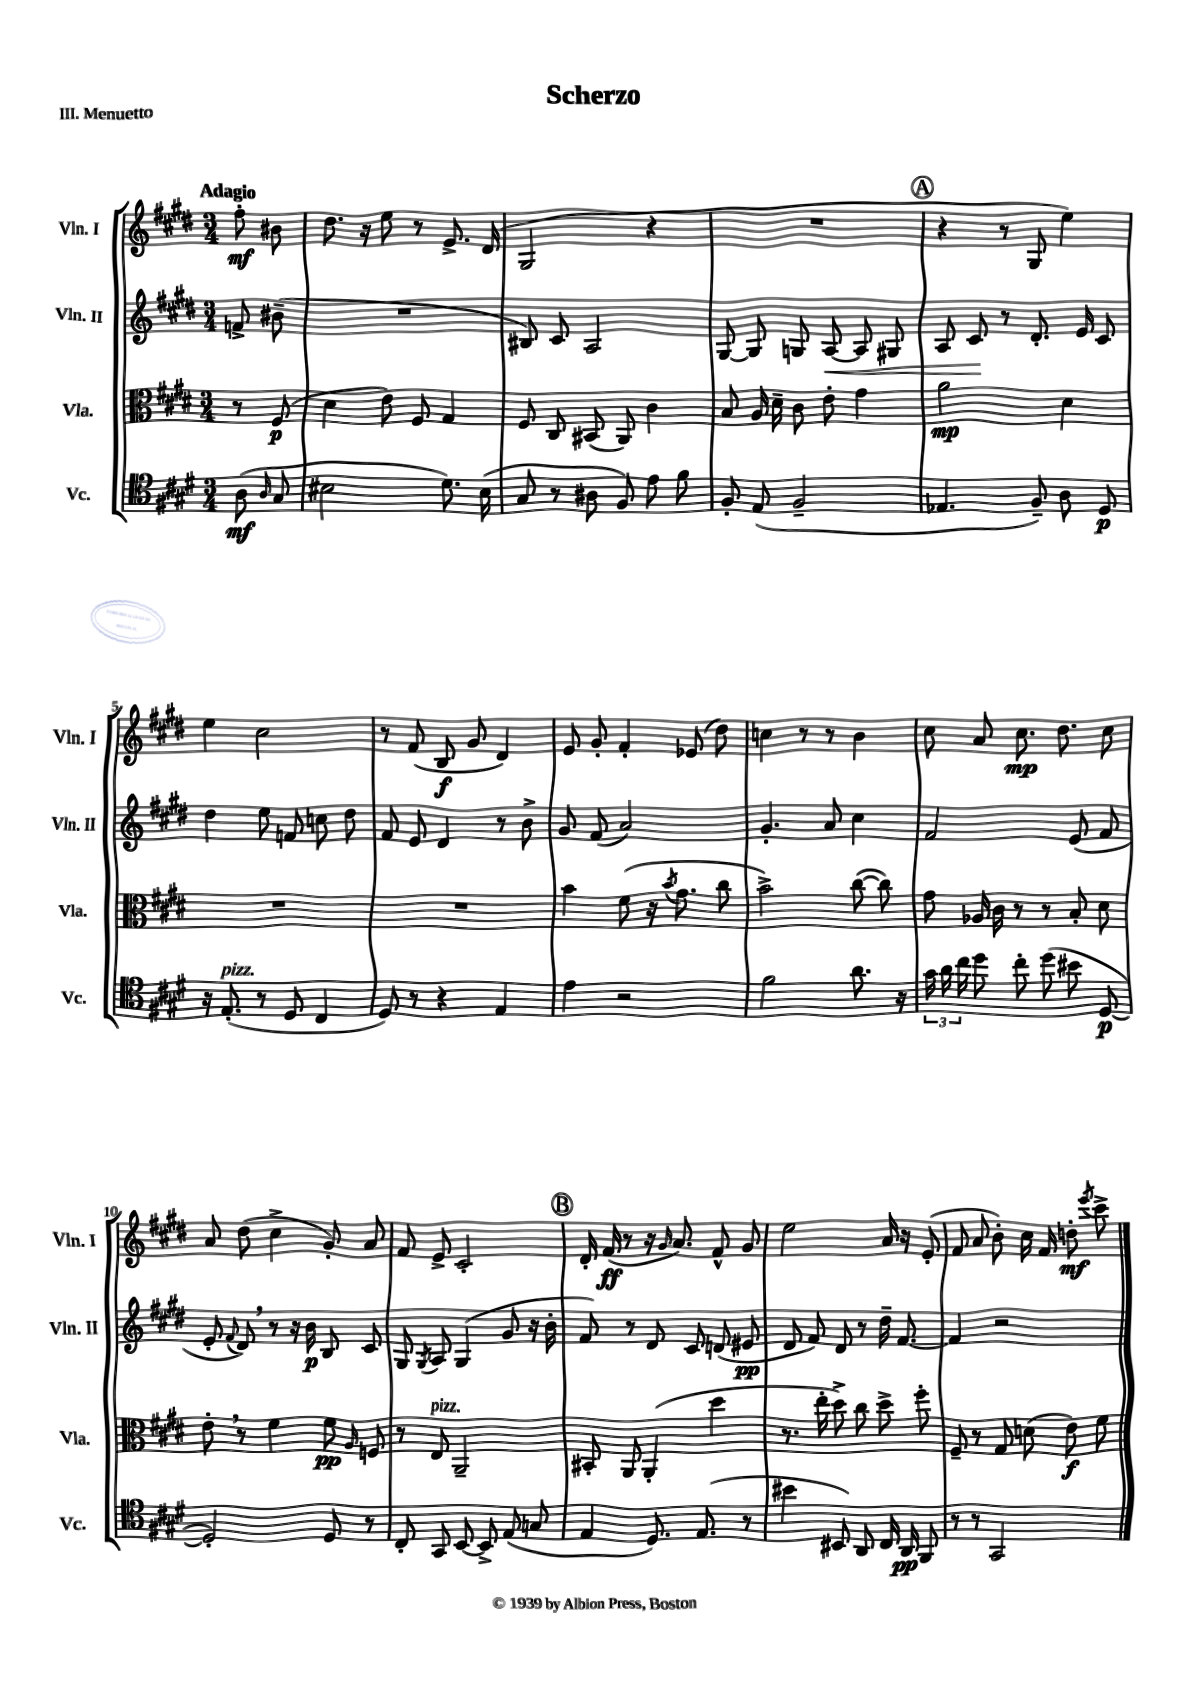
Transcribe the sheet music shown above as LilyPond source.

\header { title = "Scherzo" piece = "III. Menuetto" }
<<
\new StaffGroup <<
\new Staff = "s0" \with { instrumentName = "Vln. I" shortInstrumentName = "Vln. I" } {
    \clef treble \key e \major \numericTimeSignature \time 3/4 \partial 4 \tempo "Adagio"
    \autoBeamOff fis''8-.\mf bis'8 |
    dis''8. r16 e''8 r8 e'8.-> dis'16( |
    gis2 r4 |
    R2. |
    \mark \markup { \circle "A" } r4 r8 gis8 e''4) |
    e''4 cis''2 |
    r8 fis'8( b8\f gis'8 dis'4) |
    e'8 gis'8-. fis'4-. ees'8( dis''8) |
    c''4 r8 r8 b'4 |
    cis''8 a'8 cis''8.\mp dis''8. cis''8 |
    a'8 dis''8( cis''4-> gis'8-.) a'8 |
    fis'8 e'8-> cis'2-. |
    \mark \markup { \circle "B" } dis'16-. fis'16\ff( r8 r16 \grace { gis'16 } a'8.) fis'8-^ gis'8 |
    e''2 a'16 r16 e'8-.( |
    fis'8 a'8 b'8-.) cis''16 fis'16 d''8-.\mf \acciaccatura { e'''8 } cis'''8-> \bar "|." |
}
\new Staff = "s1" \with { instrumentName = "Vln. II" shortInstrumentName = "Vln. II" } {
    \clef treble \key e \major \numericTimeSignature \time 3/4 \partial 4
    \autoBeamOff f'8-> bis'8--( |
    R2. |
    bis8) cis'8 a2 |
    gis8~ gis8 g8 a8~\< a8 gis8 |
    \mark \markup { \circle "A" } a8 cis'8\! r8 dis'8.-. e'16 cis'8 |
    dis''4 e''8 f'8 c''8 dis''8 |
    fis'8 e'8 dis'4 r8 b'8-> |
    gis'8 fis'8( a'2) |
    gis'4.-. a'8 cis''4 |
    fis'2 e'8( fis'8 |
    e'8-. \appoggiatura { fis'8 } dis'8) \breathe r8 r16 b'16\p b8 cis'8 |
    gis8 \acciaccatura { gis8 } a8 gis4( gis'8 r16 b'16-. |
    \mark \markup { \circle "B" } fis'8) r8 dis'8 cis'8 d'8( eis'8\pp |
    dis'8 fis'8) dis'8 r8 dis''16-- fis'8.~ |
    fis'4 r2 \bar "|." |
}
\new Staff = "s2" \with { instrumentName = "Vla." shortInstrumentName = "Vla." } {
    \clef alto \key e \major \numericTimeSignature \time 3/4 \partial 4
    \autoBeamOff r8 fis8\p( |
    dis'4 e'8) fis8 gis4 |
    fis8 cis8 bis,8( a,8) cis'4 |
    b8 a16 dis'16-- cis'8 e'8-. gis'4 |
    \mark \markup { \circle "A" } a'2\mp dis'4 |
    R2. |
    R2. |
    b'4 fis'8( r16 \acciaccatura { b'8 } gis'8. cis''8 |
    b'2->) cis''8~( cis''8) |
    gis'8 aes16 cis'16 r8 r8 b8-. dis'8 |
    e'8-. \breathe r8 fis'4 fis'8\pp \grace { a16 } f8 |
    r8 e8^\markup { \italic "pizz." } a,2-- |
    \mark \markup { \circle "B" } bis,8-. a,8 a,4-.( dis''4 |
    r8. e''16-. dis''8->) cis''8 dis''8-> fis''8-. |
    fis8-- r8 gis8 d'8( e'8\f) fis'8 \bar "|." |
}
\new Staff = "s3" \with { instrumentName = "Vc." shortInstrumentName = "Vc." } {
    \clef tenor \key e \major \numericTimeSignature \time 3/4 \partial 4
    \autoBeamOff a8\mf( \grace { a16 } gis8 |
    bis2 dis'8.) bis16( |
    gis8 r8 ais8 fis8) e'8 fis'8 |
    fis8-. e8( fis2-- |
    \mark \markup { \circle "A" } ees4. fis8--) a8 dis8\p |
    r16 e8.-.^\markup { \italic "pizz." }( r8 dis8 cis4 |
    dis8) r8 r4 e4 |
    e'4 r2 |
    fis'2 a'8. r16 |
    \tuplet 3/2 { gis'16 a'16 cis''16 } dis''8 cis''8-. dis''8( bis'8 dis8~\p |
    dis2-.) dis8 r8 |
    cis8-. gis,8 b,8~ b,8-> e8( g8 |
    \mark \markup { \circle "B" } e4 dis8.) e8.( r8 |
    bis'4 bis,8) a,8 cis16 a,16\pp fis,8 |
    r8 r8 gis,2 \bar "|." |
}
>>
>>
